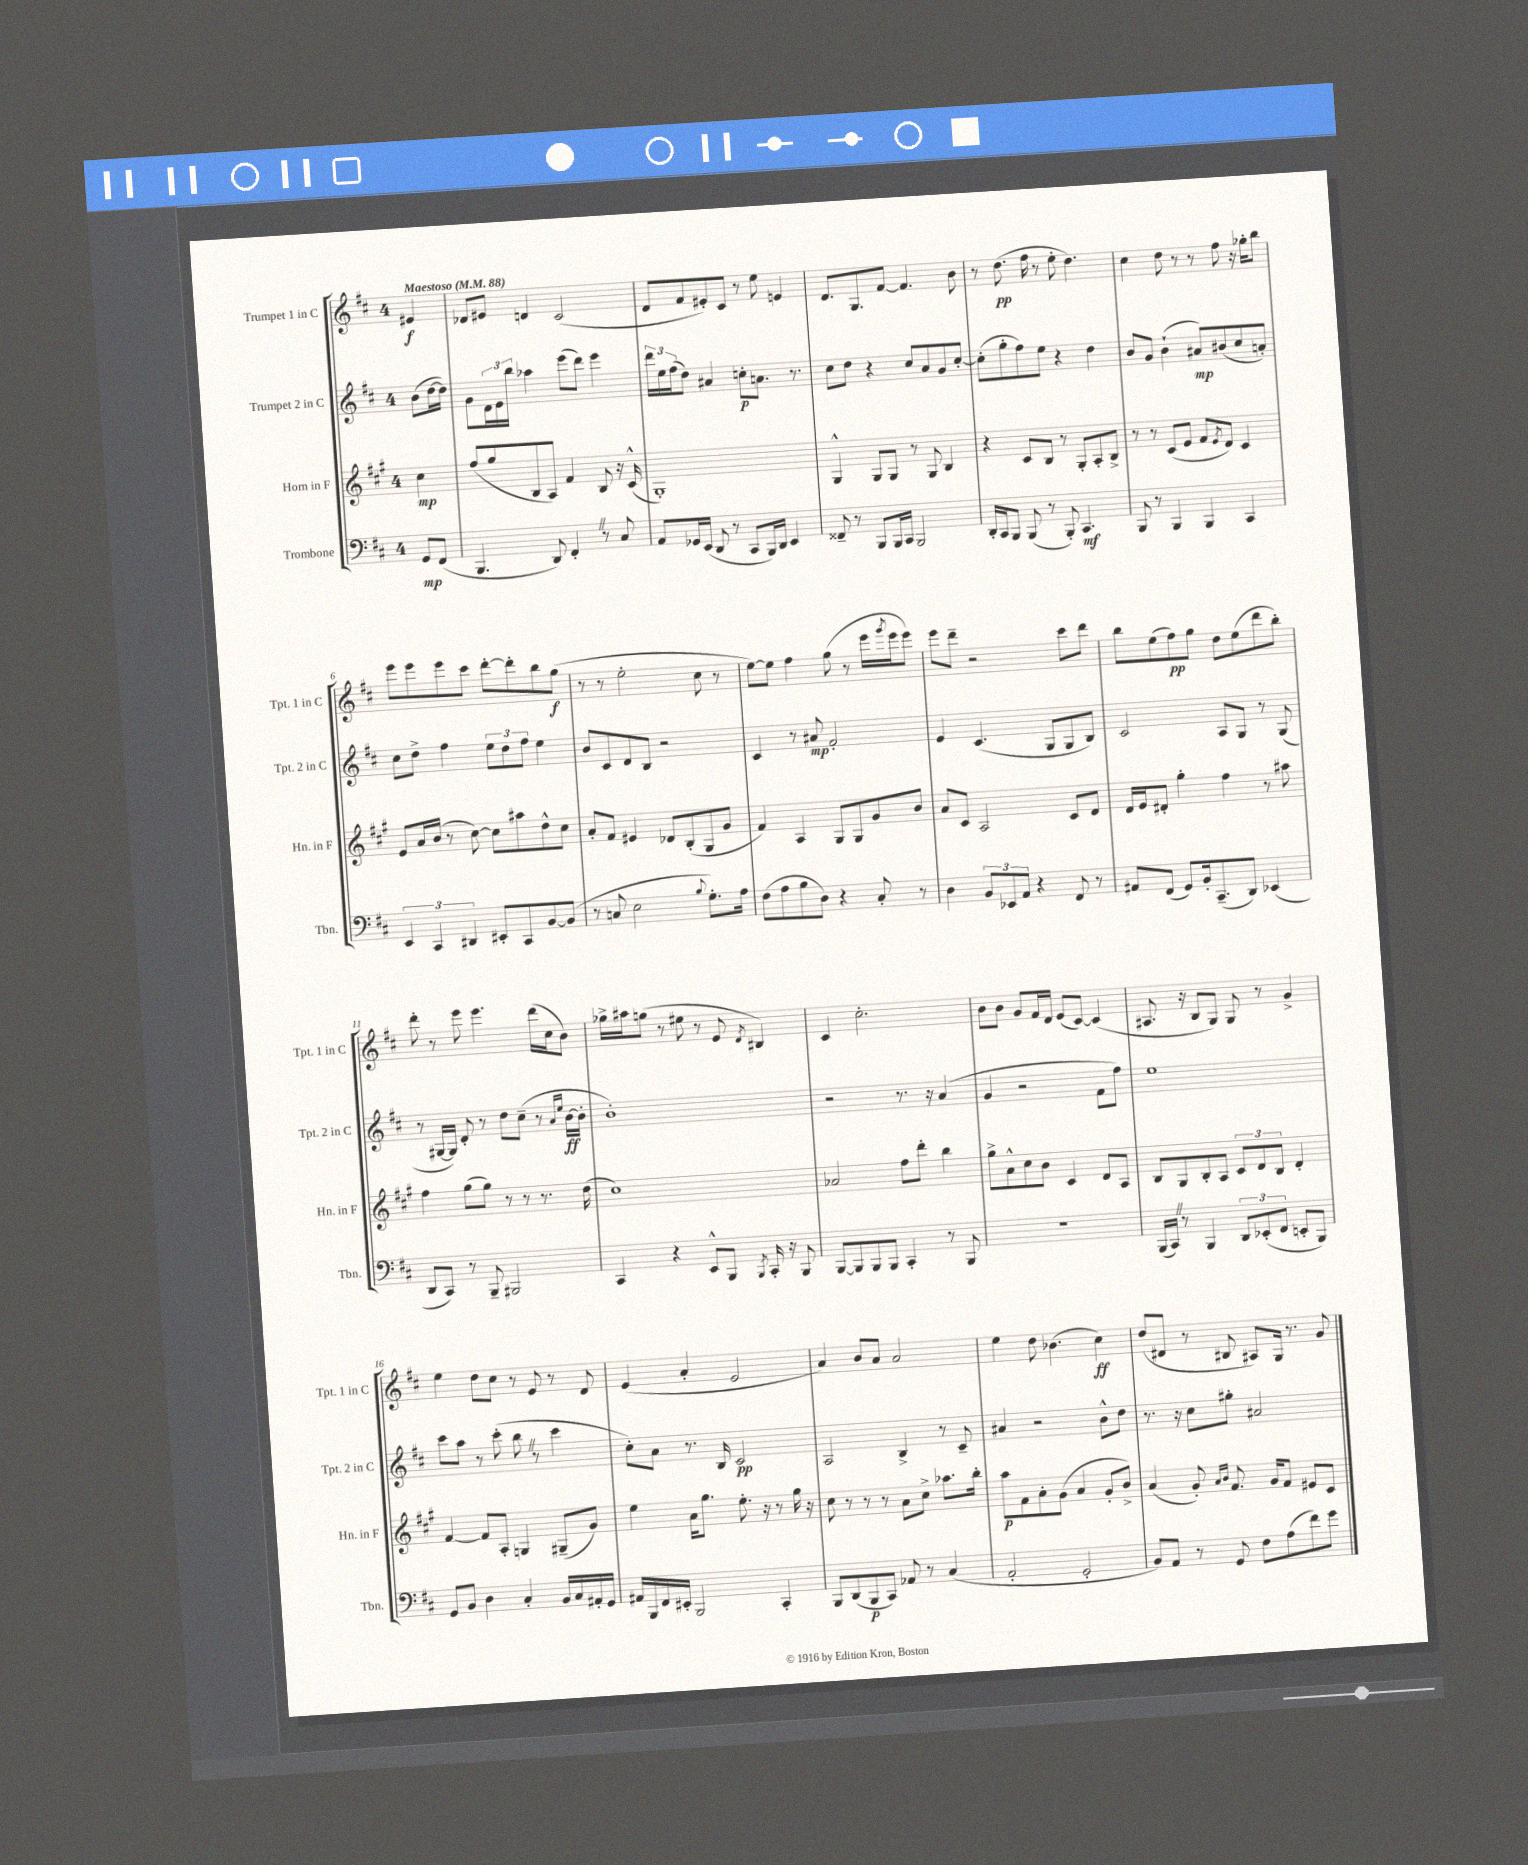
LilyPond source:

<<
\new StaffGroup <<
\new Staff = "s0" \with { instrumentName = "Trumpet 1 in C" shortInstrumentName = "Tpt. 1 in C" } {
    \clef treble \key d \major \once \override Staff.TimeSignature.style = #'single-digit \time 4/4 \partial 4 \tempo "Maestoso" 4 = 88
    eis'4\f |
    des'8 eis'8 d'4 cis'2( |
    d'8 fis'8 eis'8-.) cis'8 r8 e''8 e'4 |
    d'8. g8. fis'8~ fis'4. b'8 |
    r8 d''8.\pp( fis''16 r8 e''8-. d''4.) |
    cis''4 d''8 r8 r8 fis''8 r16 ges''16-. b''8 |
    e'''8 e'''8 e'''8 cis'''8 d'''8~-. d'''8-. b''8 g''8\f( |
    r8 r8 e''2-. cis''8 r8 |
    e''8~) e''8 fis''4 g''8( r8 e'''16 \acciaccatura { g'''8 } e'''16 e'''8) |
    e'''8 d'''8-- r2 cis'''8 d'''8 |
    b''8 e''8( fis''8\pp) g''8 d''8 e''8( d'''8 b''8-.) |
    d'''8-. r8 e'''8 e'''4. d'''16( cis''16 b'8) |
    ges''16-> ais''16 g''8( r8 eis''8 r8 e'8 \acciaccatura { d'8 } bis4) |
    cis'4 cis''2.-. |
    b'8 b'8 g'8 fis'16 d'16 e'8( cis'8~) cis'4( |
    ais8. r16 b8 g8) g8 r8 g'4-> |
    e''4 d''8 cis''8 r8 e'8 r8 d'8 |
    e'4( a'4-. e'2 |
    a'4) b'8 a'8 a'2 |
    e''4 d''8 bes'4.( cis''4\ff) |
    d''8( dis'8 r8 bis8 ais8) g16 r8. g'8 \bar "|." |
}
\new Staff = "s1" \with { instrumentName = "Trumpet 2 in C" shortInstrumentName = "Tpt. 2 in C" } {
    \clef treble \key d \major \once \override Staff.TimeSignature.style = #'single-digit \time 4/4 \partial 4
    b'8( d''16~ d''16) |
    g'8 \tuplet 3/2 { d'16 e'16 b''16 } aes''4 e'''8( d'''8) e'''4 |
    \tuplet 3/2 { d'''16 e''16 fis''16( } d''8) ais'4 c''8-.\p a'8. r8. |
    cis''8 d''8 r4 cis''8 a'8 g'8 cis''8~-. |
    cis''8-.( g''8-. fis''8) e''8 r4 d''4 |
    b'8 g'8 b'4-!( ais'8\mp) bis'8( cis''8 a'8-.) |
    cis''8 d''8-> fis''4 \tuplet 3/2 { e''8 d''8 fis''8 } e''4 |
    b'8 cis'8 d'8 b8 r2 |
    cis'4 r8 ais'8\mp fis'2-. |
    e'4 cis'4.( g8 g8 b8) |
    cis'2 a8 g8 r8 g8( |
    r8 gis16~ gis16) d'8-. r8 d''8 cis''8--( r8 \grace { a'16 e''16 } b'16~\ff b'16-. |
    b'1-.) |
    r2 r8. r16 a'4( |
    g'4 r2 fis'8 fis''8) |
    e''1 |
    cis'''8 a''8 r8 cis'''8-.( b''8 \once \override BreathingSign.text = \markup { \musicglyph "scripts.caesura.straight" } \breathe r8 cis'''4 |
    cis''8-.) a'8 r8. b16 cis'2\pp |
    a2 b4-> r8 cis'8-- |
    ais'4 r2 b'8-^ d''8 |
    r8. r16 cis''8 gis''8-. ais'2 \bar "|." |
}
\new Staff = "s2" \with { instrumentName = "Horn in F" shortInstrumentName = "Hn. in F" } {
    \clef treble \key a \major \once \override Staff.TimeSignature.style = #'single-digit \time 4/4 \partial 4
    cis''4\mp |
    fis''8( gis''8 b8 a8) fis'4 b8 r16 cis'16-^( |
    gis1-.) |
    gis4-^ gis8 gis8 r8 gis8 b4 |
    r4 cis'8 b8 r8 gis8-. a8-. b8-> |
    r8 r8 cis'8( e'8 fis'8 \acciaccatura { e'8 } d'8) cis'4 |
    e'8 a'16 b'16( r8 cis''8~) cis''8 ais''8 d''8-^ cis''8 |
    a'8-. fis'8 eis'4 des'8 b8-.( gis8 gis'8 |
    fis'4) a4 gis8 gis8 gis'8 b'8 |
    a'8 cis'8 a2 cis'8 d'8 |
    d'16 e'16 dis'8-. gis''4-. fis''4 r8 ais''8 |
    fis''4 gis''8( gis''8) r8 r8 r8. d''16( |
    cis''1) |
    aes'2 fis''8 d'''8-. b''4 |
    gis''8-> a'8-^ cis''8 b'8 cis'4 d'8 a8 |
    b8 gis8 b8-. a8 \tuplet 3/2 { cis'8 d'8 b8 } d'4-. |
    fis'4~ fis'8 a8-. g4 gis8--( gis'8) |
    e''4 a'16 gis''8. e''8.-. r16 r8 gis''16 r16 |
    cis''8 r8 r8 r8 a'8 cis''8-> aes''8. b''16-. |
    a''8\p fis'8 a'8-. gis'8( a'4 gis'8-. b'8->) |
    a'4( gis'8-.) \grace { a'16 b'16 } fis'8. gis'16 fis'8 eis'8 cis'8 \bar "|." |
}
\new Staff = "s3" \with { instrumentName = "Trombone" shortInstrumentName = "Tbn." } {
    \clef bass \key d \major \once \override Staff.TimeSignature.style = #'single-digit \time 4/4 \partial 4
    g,8\mp fis,8( |
    b,,4. d,8) fis,4-. \once \override BreathingSign.text = \markup { \musicglyph "scripts.caesura.straight" } \breathe r8 cis8 |
    a,8 ges,16 e,16( d,8 r8 cis,8 b,,16) d,16 e,4 |
    fisis,8-- r8 b,,8 b,,16 cis,16 b,,2 |
    d,16-. cis,16 b,,8 b,,8( r8 b,,8-.) cis,4.\mf |
    b,,8 r8 b,,4 b,,4 cis,4 |
    \tuplet 3/2 { e,4 cis,4 dis,4 } eis,8-. cis,8 b,8~ b,8( |
    r8 c8 e2 \appoggiatura { b8 } g8.-.) a16 |
    fis8( a8 b8 d8) r4 cis8-. r8 |
    d4 \tuplet 3/2 { b,8 ees,8 a,8 } r4 fis,8 r8 |
    ais,8 fis,8( g,8) b,16-. cis,8.--( d,8) ees,4( |
    d,8 cis,8) r8 b,,8-- bis,,2 |
    cis,4 r4 e,8-^ b,,8 \acciaccatura { b,,8 } cis,16-. r16 b,,8 |
    b,,8~ b,,8 b,,8 b,,8 cis,4-. r8 b,,8 |
    R1 |
    b,,16( cis,16) \once \override BreathingSign.text = \markup { \musicglyph "scripts.caesura.straight" } \breathe r8 b,,4 \tuplet 3/2 { d,8 ees,8-.( fis,8 } e,8-. b,,8) |
    g,8 b,8 d4 cis4-. b,16 cis16 ais,16-. g,16 |
    ais,16 b,,16 fis,16 eis,16-. b,,2 cis,4-. |
    b,,8 d,8( b,,8\p cis,8) aes,8 r8 cis4( |
    a,2-. g,2-. |
    b,8) a,8 r8 g,8 fis8 a8( fis'8) g'8 \bar "|." |
}
>>
>>
